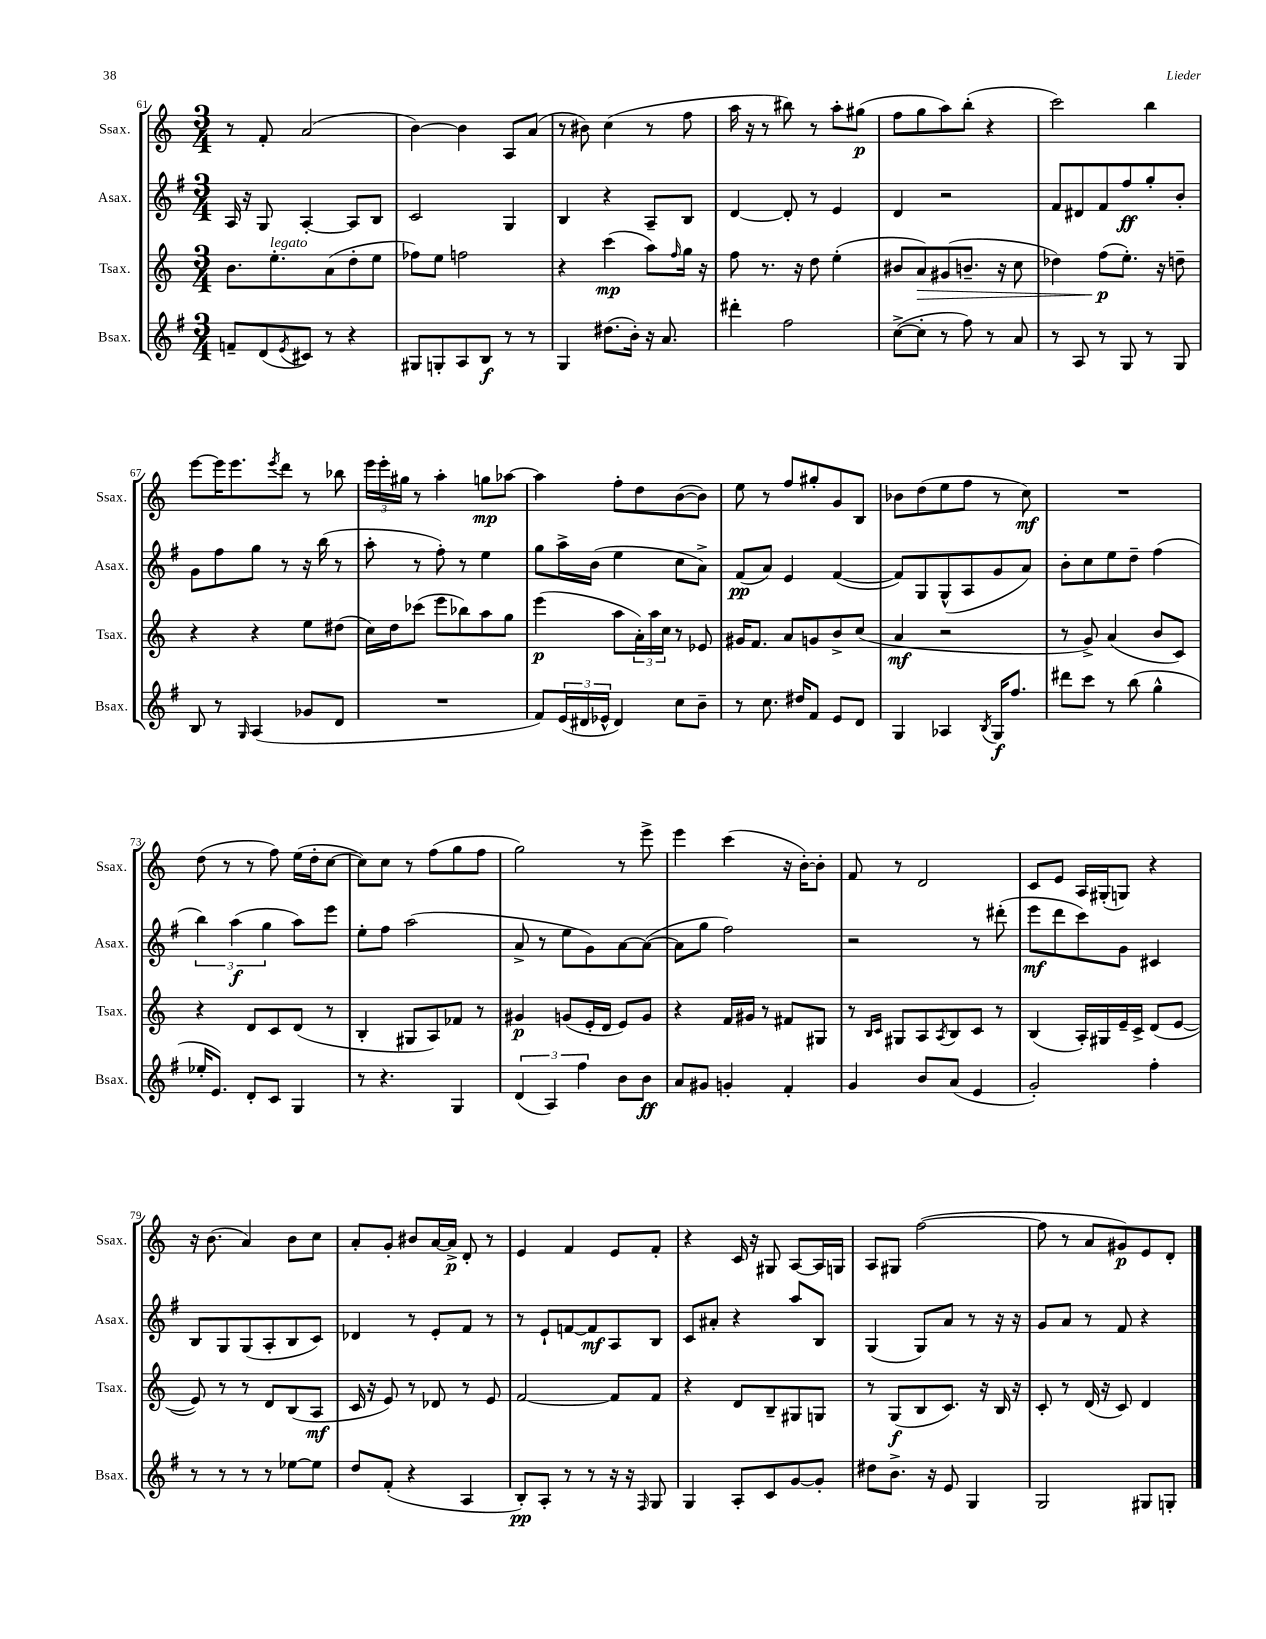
<<
\new StaffGroup <<
\new Staff = "s0" \with { instrumentName = "Ssax." shortInstrumentName = "Ssax." } {
    \clef treble \key c \major \numericTimeSignature \time 3/4
    r8 f'8-. a'2( |
    b'4~) b'4 a8 a'8( |
    r8 bis'8) c''4( r8 f''8 |
    a''16 r16 r8 bis''8) r8 a''8-. gis''8\p( |
    f''8 g''8 a''8) b''8-.( r4 |
    c'''2) b''4 |
    e'''8~ e'''16 e'''8. \acciaccatura { e'''8 } d'''8 r8 bes''8 |
    \tuplet 3/2 { e'''16 e'''16-. gis''16 } r8 a''4-. g''8\mp aes''8~ |
    aes''4 f''8-. d''8 b'8~( b'8) |
    e''8 r8 f''8 gis''8-. g'8 b8 |
    bes'8 d''8( e''8 f''8 r8 c''8\mf) |
    R2. |
    d''8( r8 r8 f''8) e''16( d''16-. c''8~ |
    c''8) c''8 r8 f''8( g''8 f''8 |
    g''2) r8 e'''8-> |
    e'''4 c'''4( r16 b'16~-.) b'8-. |
    f'8 r8 d'2 |
    c'8 e'8 a16 gis16-.( g8) r4 |
    r16 b'8.( a'4) b'8 c''8 |
    a'8-. g'8-. bis'8 a'16~ a'16->\p d'8-. r8 |
    e'4 f'4 e'8 f'8-. |
    r4 c'16 r16 gis8 a8~ a16 g16 |
    a8 gis8 f''2~( |
    f''8 r8 a'8 gis'8\p) e'8 d'8-. \bar "|." |
}
\new Staff = "s1" \with { instrumentName = "Asax." shortInstrumentName = "Asax." } {
    \clef treble \key g \major \numericTimeSignature \time 3/4
    a16 r16 g8 a4~-. a8 b8 |
    c'2 g4 |
    b4 r4 a8-- b8 |
    d'4~ d'8-. r8 e'4 |
    d'4 r2 |
    fis'8 dis'8 fis'8 fis''8\ff g''8-. b'8-. |
    g'8 fis''8 g''8 r8 r16 b''16( r8 |
    a''8-. r8 fis''8-.) r8 e''4 |
    g''8 a''16-> b'16( e''4 c''8 a'8->) |
    fis'8\pp( a'8) e'4 fis'4~( |
    fis'8) g8 g8-^( a8 g'8 a'8) |
    b'8-. c''8 e''8 d''8-- fis''4( |
    \tuplet 3/2 { b''4) a''4\f( g''4 } a''8) e'''8 |
    e''8-. fis''8 a''2( |
    a'8-> r8 e''8 g'8) a'8~ a'8~( |
    a'8 g''8 fis''2) |
    r2 r8 dis'''8-.( |
    e'''8\mf d'''8 c'''8) g'8 cis'4 |
    b8 g8 g8( a8-. b8 c'8) |
    des'4 r8 e'8-. fis'8 r8 |
    r8 e'8-! f'8~ f'8\mf a8 b8 |
    c'8 ais'8-. r4 a''8 b8 |
    g4( g8) a'8 r8 r16 r16 |
    g'8 a'8 r8 fis'8 r4 \bar "|." |
}
\new Staff = "s2" \with { instrumentName = "Tsax." shortInstrumentName = "Tsax." } {
    \clef treble \key c \major \numericTimeSignature \time 3/4
    b'8. e''8.-.^\markup { \italic "legato" } a'8( d''8-. e''8 |
    fes''8) e''8 f''2 |
    r4 c'''4\mp( a''8) \grace { f''16 } g''16 r16 |
    f''8 r8. r16 d''8 e''4-.( |
    bis'8 a'8\>) gis'8( b'8.-- r16 c''8 |
    des''4) f''8\p\!( e''8.-.) r16 d''8-- |
    r4 r4 e''8 dis''8( |
    c''16) d''16 ces'''8( e'''8 bes''8) a''8 g''8 |
    e'''4\p( a''8 \tuplet 3/2 { a'16-.) a''16 c''16 } r8 ees'8 |
    gis'16 f'8. a'8 g'8 b'8-> c''8( |
    a'4\mf r2 |
    r8 g'8->) a'4( b'8 c'8) |
    r4 d'8 c'8 d'8( r8 |
    b4-. gis8 a8) fes'8 r8 |
    gis'4\p g'8( e'16-. d'16 e'8) g'8 |
    r4 f'16 gis'16 r8 fis'8 gis8 |
    r8 \grace { b16 c'16 } gis8 a8 \acciaccatura { a8 } b8 c'8 r8 |
    b4( a16-.) gis16 e'16-- c'16-> d'8( e'8~ |
    e'8) r8 r8 d'8 b8( a8\mf |
    c'16 r16 e'8) r8 des'8 r8 e'8 |
    f'2~ f'8 f'8 |
    r4 d'8 b8-- gis8 g8 |
    r8 g8\f( b8 c'8.) r16 b16 r16 |
    c'8-. r8 d'16( r16 c'8) d'4 \bar "|." |
}
\new Staff = "s3" \with { instrumentName = "Bsax." shortInstrumentName = "Bsax." } {
    \clef treble \key g \major \numericTimeSignature \time 3/4
    f'8-- d'8( \acciaccatura { e'8 } cis'8) r8 r4 |
    gis8 g8-. a8 b8\f r8 r8 |
    g4 dis''8.( b'16-.) r16 a'8. |
    dis'''4-. fis''2 |
    c''8~->( c''8-. r8 fis''8) r8 a'8 |
    r8 a8 r8 g8 r8 g8 |
    b8 r8 \grace { g16 } a4( ges'8 d'8 |
    R2. |
    fis'8) \tuplet 3/2 { e'16( dis'16 ees'16-^ } dis'4) c''8 b'8-- |
    r8 c''8. dis''16 fis'8 e'8 d'8 |
    g4 aes4 \acciaccatura { b8 } g16\f fis''8. |
    dis'''8 c'''8 r8 b''8( g''4-^ |
    ees''16-. e'8.) d'8-. c'8 g4 |
    r8 r4. g4 |
    \tuplet 3/2 { d'4( a4) fis''4 } b'8 b'8\ff |
    a'8 gis'8 g'4-. fis'4-. |
    g'4 b'8 a'8( e'4 |
    g'2-.) fis''4-. |
    r8 r8 r8 r8 ees''8~ ees''8 |
    d''8 fis'8-.( r4 a4 |
    b8-.\pp) a8-. r8 r8 r16 r16 \grace { fis16 } g8 |
    g4 a8-. c'8 g'8~ g'8-. |
    dis''8 b'8.-> r16 e'8 g4 |
    g2 gis8 g8-. \bar "|." |
}
>>
>>
\layout { \context { \Score currentBarNumber = #61 } }
